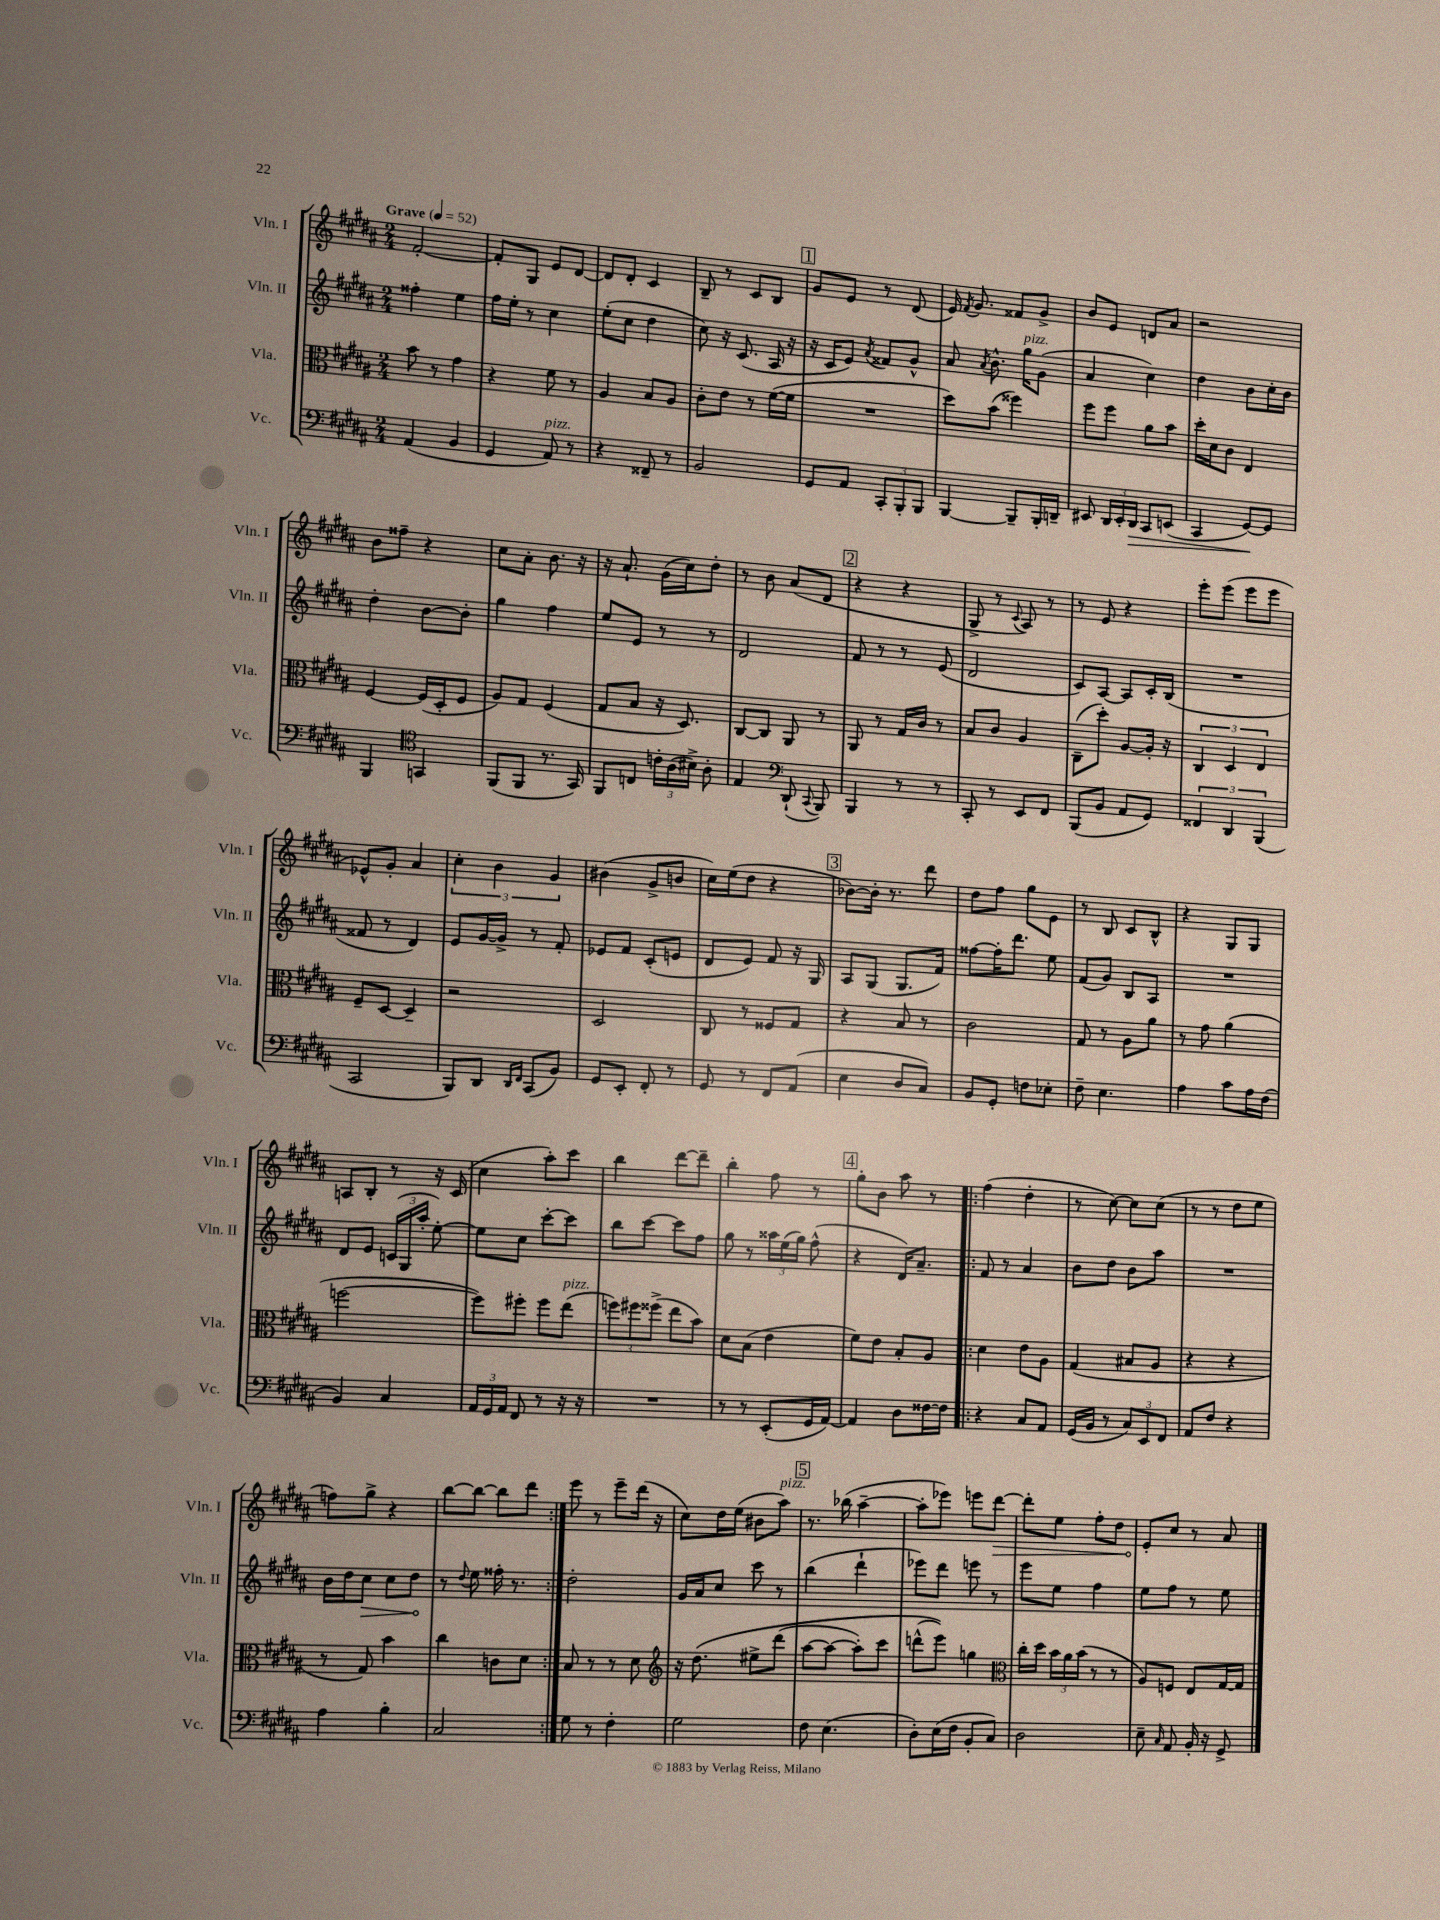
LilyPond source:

<<
\new StaffGroup <<
\new Staff = "s0" \with { instrumentName = "Vln. I" shortInstrumentName = "Vln. I" } {
    \clef treble \key b \major \numericTimeSignature \time 2/4 \tempo "Grave" 4 = 52
    \autoBeamOff fis'2~-. |
    fis'8[-. gis8] e'8[ dis'8]~ |
    dis'8[ dis'8]-. cis'4 |
    b8-- r8 cis'8[ b8] |
    \mark \markup { \box "1" } gis'8[ e'8] r8 dis'8( |
    e'16) \acciaccatura { fis'8 } gis'8. fisis'8[ gis'8]-> |
    b'8[ e'8] d'8[ ais'8] |
    r2 |
    b'8[ fisis''8]-- r4 |
    cis''8[ ais'8]-. b'8. r16 |
    r16 ais'8.-! gis'16[( cis''16) dis''8]-. |
    r8 b'8 ais'8[( dis'8] |
    \mark \markup { \box "2" } r4 r4 |
    gis8-> r8 \appoggiatura { cis'8 } ais8) r8 |
    r8 e'8 r4 |
    e'''8[-. e'''8]( e'''8[ e'''8] |
    ees'8[-^) gis'8]-. ais'4 |
    \tuplet 3/2 { cis''4-. b'4 gis'4 } |
    bis'4( gis'8[-> b'8] |
    cis''16[) e''16( dis''8] r4 |
    \mark \markup { \box "3" } bes'8[~) bes'16]-. r8. dis'''8 |
    dis''8[ fis''8] gis''8[ e'8] |
    r8 b8 cis'8[ b8]-^ |
    r4 gis8[ gis8] |
    a8[ b8]-. r8 r16 cis'16( |
    cis''4 ais''8[-.) cis'''8] |
    b''4 dis'''8[~ dis'''8]-- |
    b''4-. fis''8 r8 |
    \mark \markup { \box "4" } gis''8[-. b'8] ais''8 r8 |
    \repeat volta 2 { fis''4( dis''4-. |
    r8 cis''8~) cis''8[ cis''8]( |
    r8 r8 dis''8[ e''8] |
    f''8[) gis''8]-> r4 |
    b''8[~ b''8]~ b''8[ dis'''8] | }
    e'''8 r8 e'''8[-- dis'''16]( r16 |
    cis''8[) dis''16 e''16]( bis'8[ ais''8]^\markup { \italic "pizz." }) |
    \mark \markup { \box "5" } r8. bes''16( ais''4~-- |
    ais''8[-. ees'''8]) e'''8[ \once \override Hairpin.circled-tip = ##t dis'''8]~\> |
    dis'''8[-. e''8] fis''8[-. dis''8] |
    e'8[-.\! cis''8] r8 ais'8 \bar "|." |
}
\new Staff = "s1" \with { instrumentName = "Vln. II" shortInstrumentName = "Vln. II" } {
    \clef treble \key b \major \numericTimeSignature \time 2/4
    \autoBeamOff fisis''4-. e''4 |
    fis''16[ e''16]-. r8 cis''4 |
    e''8[-.( cis''8] dis''4 |
    cis''8) r16 cis'8.( ais16 r16 |
    \mark \markup { \box "1" } r16 cis'16[ e'8]) \acciaccatura { ais'8 } fisis'8[ gis'8]-^ |
    ais'8 \acciaccatura { ais'8 } b'8.-^ gis''16[^\markup { \italic "pizz." } gis'8]( |
    ais'4 cis''4) |
    dis''4 b'8[ cis''16-. b'16] |
    dis''4-. b'8[~ b'8]-. |
    gis''4 fis''4 |
    e''8[ e'8] r8 r8 |
    dis'2 |
    \mark \markup { \box "2" } fis'8 r8 r8 e'8( |
    dis'2 |
    cis'8[) ais8]~ ais8[ cis'16-. b16]( |
    R2 |
    fisis'8 r8 dis'4) |
    e'8[ gis'16~ gis'16]-> r8 fis'8-. |
    ees'8[ fis'8] cis'8[-.( e'8] |
    dis'8[ e'8]) fis'8 r16 gis16 |
    \mark \markup { \box "3" } ais8[ gis8]( gis8.[ fis'16]) |
    fisis''8[~ fisis''16-. dis'''8.] e''8 |
    fis'8[( gis'8]) b8[ ais8] |
    R2 |
    dis'8[ e'8] \tuplet 3/2 { c'16[( gis16 ais''16]-. } e''8~-.) |
    e''8[ cis''8] cis'''8[~-. cis'''8] |
    b''8[ cis'''8]~ cis'''8[ fis''8] |
    gis''8 r8 \tuplet 3/2 { aisis''16[ e''16( gis''16]) } fis''8-^( |
    \mark \markup { \box "4" } r4 dis'16[) ais'8.]-- |
    \repeat volta 2 { fis'8 r8 ais'4 |
    b'8[ dis''8] b'8[ ais''8] |
    R2 |
    b'16[ dis''16 \once \override Hairpin.circled-tip = ##t cis''8]\> cis''8[ dis''8]\! |
    r8 \appoggiatura { dis''8 } e''8 fisis''16-. r8. | }
    dis''2-. |
    gis'16[ ais'16 cis''8] cis'''8 r8 |
    \mark \markup { \box "5" } b''4( dis'''4-! |
    ees'''8[) dis'''8] e'''8 r8 |
    e'''8[ e''8] fis''4 |
    e''8[ fis''8] r8 e''8 \bar "|." |
}
\new Staff = "s2" \with { instrumentName = "Vla." shortInstrumentName = "Vla." } {
    \clef alto \key b \major \numericTimeSignature \time 2/4
    \autoBeamOff b'8 r8 gis'4 |
    r4 fis'8 r8 |
    ais4 b8[ ais8] |
    cis'8[-. e'8] r8 fis'16[~( fis'16] |
    \mark \markup { \box "1" } R2 |
    dis''8[) b'8]( fisis''4) |
    fis''8[ fis''8] ais'8[ b'8] |
    dis''16[-. dis'16 cis'8] e4 |
    fis4~ fis16[( dis16-. fis8] |
    ais8[) gis8] fis4( |
    gis8[ b8] r16 dis8.) |
    cis8[~ cis8] ais,8 r8 |
    \mark \markup { \box "2" } ais,8 r8 gis16[ cis'16] r8 |
    b8[ cis'8] ais4 |
    cis8[--( dis''8]-.) ais8[~ ais16]-. r16 |
    \tuplet 3/2 { cis4 dis4 e4 } |
    fis8[-- dis8]~ dis4-- |
    r2 |
    dis2 |
    cis8 r8 fisis8[ gis8] |
    \mark \markup { \box "3" } r4 b8 r8 |
    cis'2 |
    gis8 r8 ais8[ ais'8] |
    r8 gis'8 ais'4( |
    f''2~ |
    f''8[) fis''8]-. fis''8[ e''8]^\markup { \italic "pizz." }( |
    \tuplet 3/2 { f''8[) fis''8 fisis''8]->( } e''8[ b'8]) |
    dis'8[ b8]( e'4 |
    \mark \markup { \box "4" } fis'8[) e'8] b8[-. ais8] |
    \repeat volta 2 { dis'4 e'8[ ais8] |
    gis4( bis8[ ais8] |
    r4 r4 |
    r8 gis8) b'4 |
    cis''4 c'8[ dis'8] | }
    b8 r8 r8 dis'8 |
    \clef treble r16 dis''8.\( eis''8[-> dis'''8]( |
    \mark \markup { \box "5" } ais''8[~ ais''8]~ ais''8[-.) cis'''8] |
    d'''8[-^( e'''8])\) g''4 |
    \clef alto cis''16[-. dis''16] \tuplet 3/2 { b'16[ ais'16 b'16]( } r8 r8 |
    ais8[) f8] e8[ gis16~ gis16] \bar "|." |
}
\new Staff = "s3" \with { instrumentName = "Vc." shortInstrumentName = "Vc." } {
    \clef bass \key b \major \numericTimeSignature \time 2/4
    \autoBeamOff ais,4( b,4 |
    gis,4 ais,8^\markup { \italic "pizz." }) r8 |
    r4 fisis,8-- r8 |
    b,2 |
    \mark \markup { \box "1" } gis,8[ ais,8] \tuplet 3/2 { cis,8[-. b,,8-. b,,8] } |
    b,,4~ b,,8[-- b,,16-. d,16]-- |
    eis,8 \tuplet 3/2 { dis,16[ eis,16-. dis,16]\> } cis,8[ e,8]( |
    cis,4 gis,8[~\!) gis,8] |
    b,,4 \clef tenor g,4 |
    fis,8[( fis,8] r8. gis,16) |
    fis,8[ c8] \tuplet 3/2 { c'16[-. ais16( bis16]->) } ais8-. |
    e4 \clef bass dis,8-!( \appoggiatura { cis,8 } b,,8) |
    \mark \markup { \box "2" } b,,4 r8 r8 |
    cis,8-. r8 e,8[ fis,8] |
    b,,8[( b,8] ais,8[ gis,8]) |
    \tuplet 3/2 { fisis,4 dis,4 b,,4( } |
    cis,2 |
    b,,8[) dis,8] \grace { dis,16[ fis,16] } cis,8[( b,8]) |
    gis,8[ e,8]-. fis,8-. r8 |
    gis,8 r8 fis,8[ ais,8]( |
    \mark \markup { \box "3" } e4 dis8[ cis8]) |
    b,8[ gis,8]-. f8[ ees8]-. |
    fis8-- e4. |
    ais4 cis'8[ ais16 fis16]( |
    b,4) cis4 |
    \tuplet 3/2 { ais,16[ gis,16 ais,16] } fis,8 r8 r16 r16 |
    R2 |
    r8 r8 e,8[-.( gis,16 ais,16]~) |
    \mark \markup { \box "4" } ais,4 dis8[ fisis16~ fisis16] |
    \repeat volta 2 { r4 cis8[ ais,8] |
    gis,16[( b,16] r8 \tuplet 3/2 { cis8[) e,8 fis,8] } |
    ais,8[ fis8] r4 |
    ais4 b4-. |
    cis2 | }
    gis8 r8 fis4-. |
    gis2 |
    \mark \markup { \box "5" } fis8 e4.( |
    dis8[-.) e16( fis16] b,8[-. cis8]) |
    dis2 |
    e8-- \grace { cis16 } ais,8 b,16-. r16 gis,8-> \bar "|." |
}
>>
>>
\layout { \context { \Score \remove "Bar_number_engraver" } }
